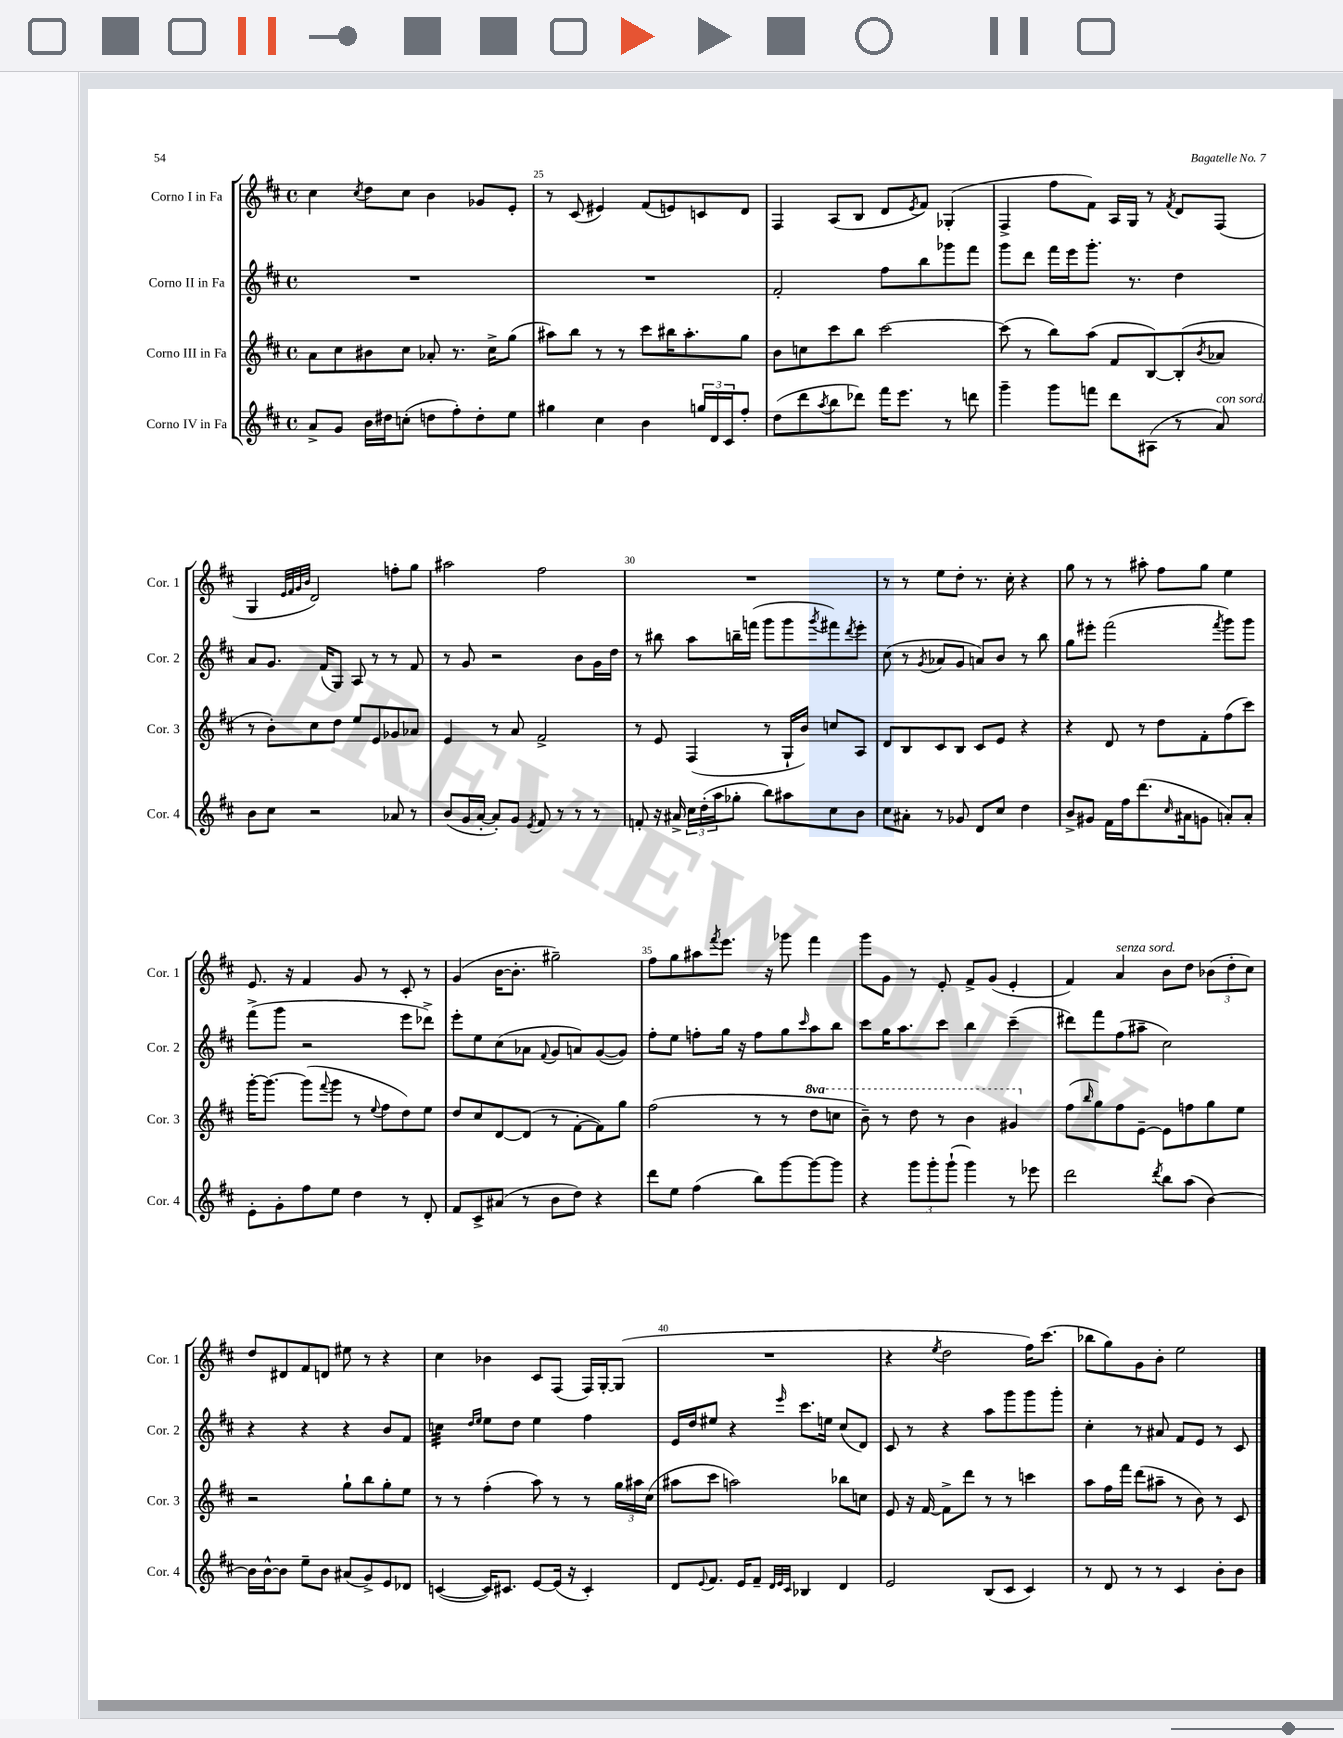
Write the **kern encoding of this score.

**kern	**kern	**kern	**kern
*part4	*part3	*part2	*part1
*staff4	*staff3	*staff2	*staff1
*I"Corno IV in Fa	*I"Corno III in Fa	*I"Corno II in Fa	*I"Corno I in Fa
*I'Cor. 4	*I'Cor. 3	*I'Cor. 2	*I'Cor. 1
*clefG2	*clefG2	*clefG2	*clefG2
*k[f#c#]	*k[f#c#]	*k[f#c#]	*k[f#c#]
*M4/4	*M4/4	*M4/4	*M4/4
*met(c)	*met(c)	*met(c)	*met(c)
=24	=24	=24	=24
8a^/L	8a\L	1r	4cc#\
8g/J	8cc#\	.	.
.	.	.	8qcc#/
16b\LL	8b#X\	.	8dd\L
16dd#X\J	.	.	.
(8ccn'\J	8cc#\J	.	8cc#\J
8ddn\L	8a-X'/	.	4b\
8ff#'\)	8.r	.	.
8dd'\	.	.	8g-X/L
.	16cc#^\KL	.	.
8ee\J	(8gg\J	.	8e'/J
=25	=25	=25	=25
4gg#X\	8aa#X\L)	1r	8r
.	8bb\J	.	(8c#/
4cc#\	8r	.	4e#X/)
.	8r	.	.
4b\	8ccc#\L	.	(8f#/L
.	16bb#X\K	.	8en/)
.	8.aa#'\	.	.
24ggn/LL	.	.	8cn/
24d/	.	.	.
24c#/J	.	.	.
8ff#'/J	8gg\J	.	8d/J
=26	=26	=26	=26
(8dd\L	8b\L	2f#'/	4F#/
8ddd\	8ccn\	.	.
8qaa/	.	.	.
8bb\	8ccc#\	.	(8A/L
8ddd-X\J)	8bb\J	.	8B/J
16fff#\KL	[2ccc#\	8ff#\L	8d/L
8.eee\J	.	.	.
.	.	.	8qe/
.	.	8bb\	8f#/J)
8r	.	8ggg-X\	(4G-X'/
8dddn\	.	8fff#\J	.
=27	=27	=27	=27
4ggg~\	(8ccc#\]	8ggg\L	4F#^/
.	8r	8ddd\J	.
8ggg\L	8bb\L)	16fff#\LL	8ff#\L
.	.	16eee\J	.
8fffn\J	(8aa\J	8.ggg'\J	8f#\J)
8ddd\L	8f#/L	.	16A/LL
.	.	8.r	16G/JJ
(8A#X\J	[8B/)	.	8r
.	.	.	8qf#/
8r	(8B'/]	4dd\	8d/L
.	8qb/	.	.
!LO:TX:a:i:t=con sord.	!	!	!
8a/)	8a-X/J	.	(8F#/J
!!LO:LB:g=z
=28	=28	=28	=28
8b\L	8r	8a/L	4G/
8cc#\J	8b'\L)	8.g/J	.
.	.	.	32qqe/LLL
.	.	.	32qqf#/
.	.	.	32qqg/
.	.	.	32qqb/JJJ
2r	8cc#\	.	2d/)
.	.	(16f#/KL	.
.	8dd\J	8G/J)	.
.	8ee/L	8A/	.
.	8e/	8r	.
8a-X/	8g-X/	8r	8ffn'\L
8r	8a-X/J	8f#/	8gg\J
=29	=29	=29	=29
(8b/L	4e/	8r	2aa#X\
16g/L	.	8g/	.
[16a'/JJ	.	.	.
8a'/L])	8r	2r	.
8g/J	8a/	.	.
8qe/	.	.	.
8f#/	2f#^/	.	2ff#\
8r	.	.	.
8r	.	8b\L	.
8r	.	16g\L	.
.	.	16dd\JJ	.
=30	=30	=30	=30
8fn'/	8r	8r	1r
16r	8e/	8bb#X\	.
16a#X^/	.	.	.
24cc#\LL	(4F#/	8aa\L	.
(24dd'\	.	.	.
24aa\J	.	.	.
8gg-X'\J	.	16bbn~\L	.
.	.	(16fffn\JJ	.
8bb\L)	8r	8ggg\L	.
8aa#X\	16G`/LL	8ggg\	.
.	16b/JJ)	.	.
.	.	8qggg/	.
8cc#\	8ccn/L	8fff#X\)	.
.	.	8qddd/	.
8b\J	8A/J	8eee'\J	.
=31	=31	=31	=31
8cc#\L	8d/L	(8cc#\	8r
8a#X'\J	8B/	8r	8r
.	.	8qg/	.
8r	8c#/	8a-X/L	8ee\L
8g-X/	8B/J	8g/J	8dd'\J
8d/L	8c#/L	8an/L)	8.r
8cc#/J	8e/J	8b/J	.
.	.	.	16cc#'\
4dd\	4r	8r	4r
.	.	8bb\	.
=32	=32	=32	=32
8b^/L	4r	8gg\L	8gg\
8g#X/J	.	8eee#X'\J	8r
16f#\LL	8d/	(2fff#\	8r
16ff#\J	.	.	.
(8.ddd\	8r	.	8aa#X'\
.	8dd\L	.	8ff#\L
16qqcc#/	.	.	.
16a#X\k	.	.	.
8gn\J	8f#'\	.	8gg\J
.	.	8qfff#/	.
8an'/L)	(8ff#\	8ggg\L)	4ee\
8a'/J	8ccc#\J)	8ggg\J	.
!!LO:LB:g=z
=33	=33	=33	=33
8e'\L	[16ggg'\KL	(8fff#^\L	8.e/
.	8.ggg\J_	.	.
8g'\	.	8ggg\J	.
.	.	.	16r
8ff#\	(8ggg\L]	2r	4f#/
.	8qqfff#/	.	.
8ee\J	8ggg\J	.	.
4dd\	8r	.	8g/
.	8qqee/	.	.
.	8ff#\L	.	8r
8r	8dd\)	8eee\L	8c#'/
8d'/	8ee\J	8ddd-X^\J)	8r
=34	=34	=34	=34
8f#/L	8dd/L	8eee'\L	(4g/
8c#^/	8cc#/	8ee\	.
(8a#X/J	[8d/	(8cc#\	[16b\KL
.	.	.	8.b'\J]
8r	(8d/J]	8a-X\J	.
.	.	8qqf#/	.
8b\L	8r	8g/L	2gg#X~\)
8dd\J)	[8f#'\L	8an/)	.
4r	8f#\])	([8g/	.
.	8gg\J	8g/J])	.
=35	=35	=35	=35
8ddd\L	(2ff#\	8ff#'\L	8ff#\L
8ee\J	.	8ee\J	8gg\
(4ff#\	.	8ffn'\L	8aa#X\
.	.	.	8qfff#/
.	.	16gg\Jk	8.eee\J
.	.	16r	.
8bb\L)	8r	8ff\L	.
.	.	.	16r
[8ggg\	8r	8gg\	8ggg-X\
.	.	16qqccc#/	.
*	*8va	*	*
8ggg\_	8ddd\L	8aa\	4fff#\
8ggg\J]	8cccn\J	8bb\J	.
=36	=36	=36	=36
4r	8bb~\)	8ccc#\L	8ggg\L
.	8r	16gg\K	8g\J
.	.	8.aa\	.
12ggg\L	8ddd\	.	8r
12ggg'\	.	.	.
.	8r	8ccc#\J	8e'/
(12ggg`\J	.	.	.
4ggg\)	4bb\	4bb\	8f#^/L
.	.	.	(8g/J
8r	4gg#X/	(4ccc#~\	4e'/
8eee-X\	.	.	.
=37	=37	=37	=37
*	*X8va	*	*
2ddd\	(8ff#\L	8ddd#X\L)	4f#/)
.	16qqbb/	.	.
.	8gg\)	8fff#\	.
!	!	!	!LO:TX:a:i:t=senza sord.
.	8ff#\	(8ff#\	4a/
.	[8e~\J	8aa#X~\J	.
8qddd/	.	.	.
8bb\L	8e\L]	2cc#\)	8b\L
(8aa\J	8ffn\	.	8dd\J
[4b\)	8gg\	.	(12b-X\L
.	.	.	12dd'\
.	8ee\J	.	.
.	.	.	12cc#\J)
!!LO:LB:g=z
=38	=38	=38	=38
16b\LL]	2r	4r	8dd/L
[16b^^\J	.	.	.
8b\J]	.	.	8d#X/
8ee~\L	.	4r	8f#/
8b\J	.	.	8dn/J
(8a#X/L	8gg`\L	4r	8ee#X\
8g^/)	8bb\	.	8r
8e/	8gg'\	8b/L	4r
8d-X/J	8ee\J	8f#/J	.
=39	=39	=39	=39
*	*	*tremolo	*
([4cn/	8r	32ccn\LLL	4cc#\
.	.	32ccn\	.
.	.	32ccn\	.
.	.	32ccn\	.
.	8r	32ccn\	.
.	.	32ccn\	.
.	.	32ccn\	.
.	.	32ccn\JJJ	.
*	*	*Xtremolo	*
.	.	16qqdd/LL	.
.	.	16qqee/JJ	.
16c/KL])	(4ff#'\	8ee\L	4b-X\
8.c#X/J	.	.	.
.	.	8dd\J	.
[8e/L	8aa\)	4ee\	8c#/L
(16e/Jk]	8r	.	(8F#/J
16r	.	.	.
4c#'/)	8r	4ff#\	16F#/LL)
.	.	.	[16G'/J
.	24gg\LL	.	(8G/J]
.	24aa#X\	.	.
.	(24cc#\JJ	.	.
=40	=40	=40	=40
8d/L	8aa#X\L	16e/LL	1r
.	.	16dd/J	.
8qqe/	.	.	.
8.f#/J	8ccc#\J	8ee#X/J	.
.	2aan\)	4r	.
16e/KL	.	.	.
8f#~/J	.	.	.
32qqd/LLL	.	.	.
32qqe/	.	.	.
32qqc#/JJJ	.	16qqeee/	.
4B-X/	.	8.ccc#\L	.
.	.	16een\Jk	.
4d/	8bb-X\L	(8cc#/L	.
.	8ccn\J	8d/J)	.
=41	=41	=41	=41
2e/	8e/	8c#/	4r
.	16r	8r	.
.	[16f#/	.	.
.	.	.	8qee/
.	8f#^\L]	4r	2dd\
.	8ddd\J	.	.
(8B/L	8r	8aa\L	.
8c#/J	8r	8ggg\	.
4c#/)	4cccn\	8ggg\	16ff#\KL)
.	.	.	(8.ccc#\J
.	.	8ggg'\J	.
=42	=42	=42	=42
8r	8aa\L	4cc#'\	8bb-X\L
8d/	16ff#\L	.	8gg\)
.	16fff#\JJ	.	.
8r	(8ddd\L	8r	8g\
8r	8aa#X~\J	8a#X/	8b'\J
4c#/	8r	8f#/L	2ee\
.	8b\)	8e/J	.
8b'\L	8r	8r	.
8b\J	8c#/	8c#/	.
==	==	==	==
*-	*-	*-	*-
